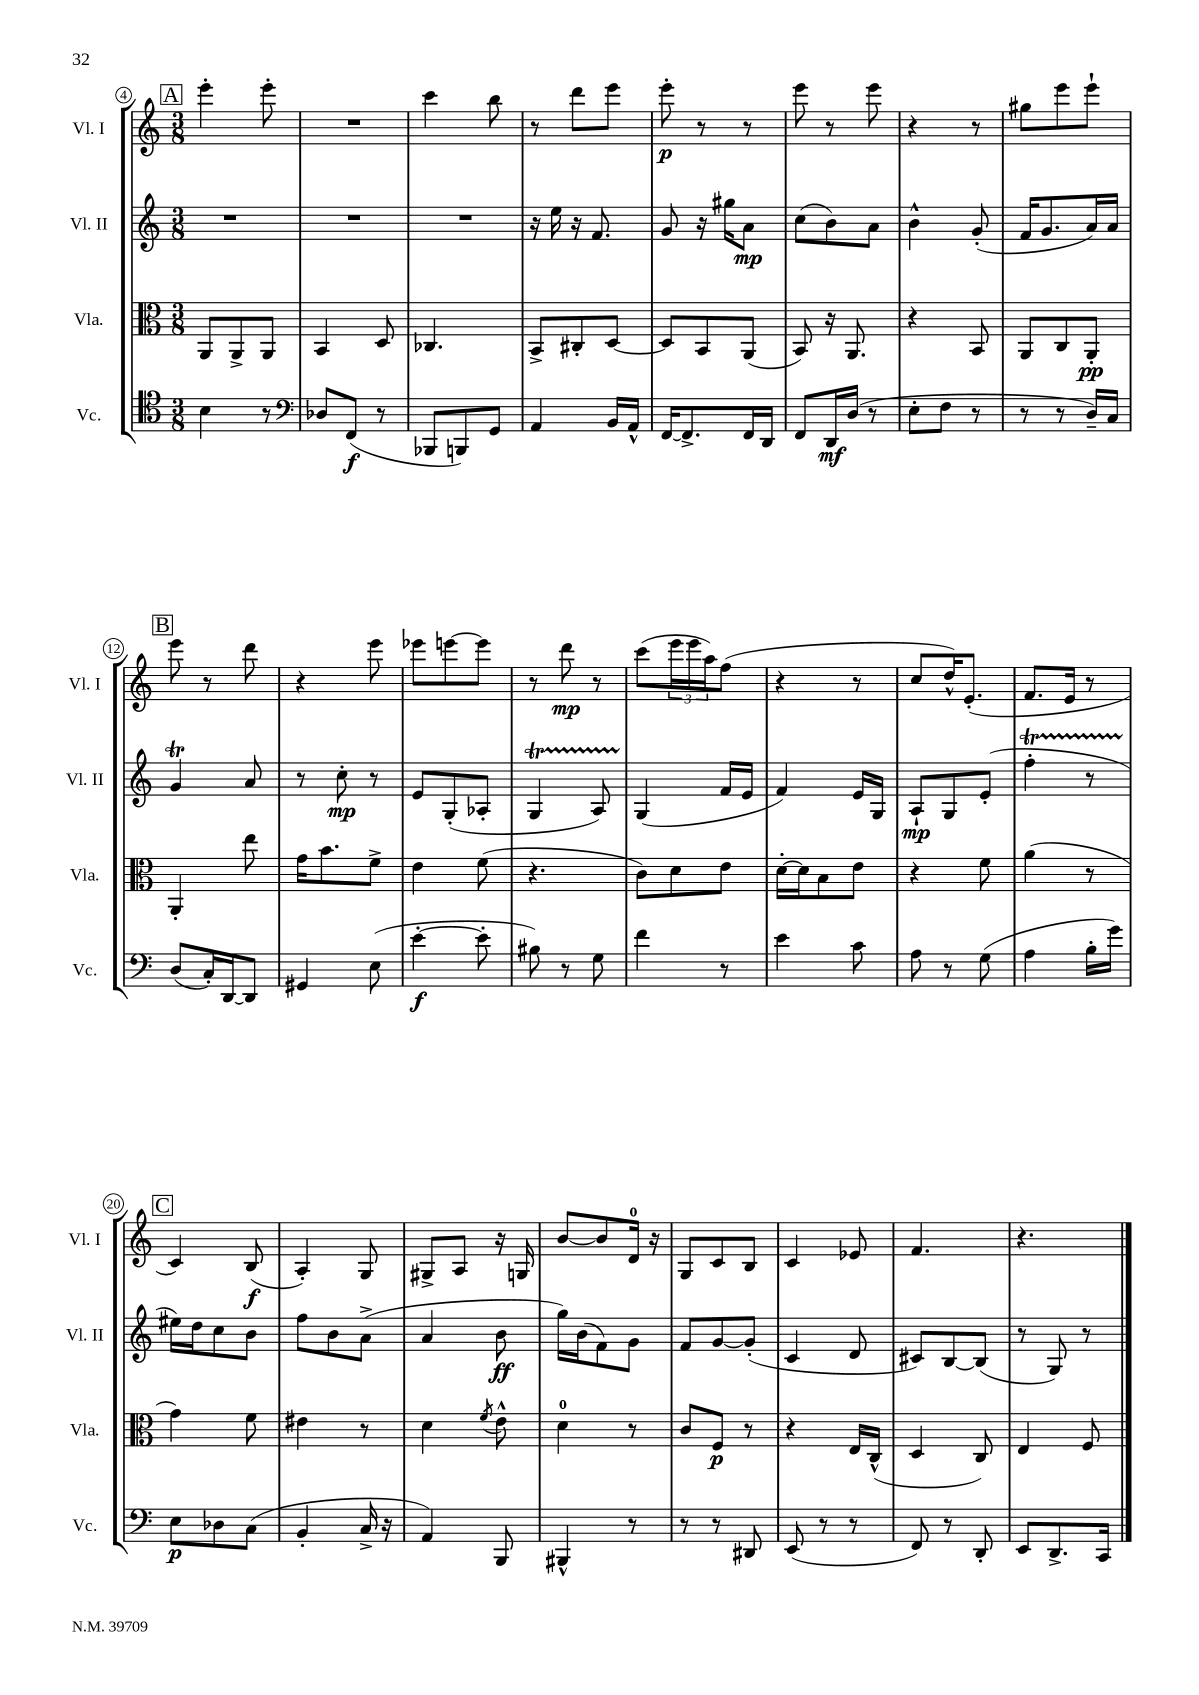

**kern	**kern	**kern	**kern
*staff4	*staff3	*staff2	*staff1
*clefC4	*clefC3	*clefG2	*clefG2
*k[]	*k[]	*k[]	*k[]
*M3/8	*M3/8	*M3/8	*M3/8
4B	8AA	4.r	4eee'
.	8AA^	.	.
8r	8AA	.	8eee'
=	=	=	=
*clefF4	*	*	*
8D-	4BB	4.r	4.r
(8FF	.	.	.
8r	8D	.	.
=	=	=	=
8BBB-	4.C-	4.r	4ccc
8BBB)	.	.	.
8GG	.	.	8bb
=	=	=	=
4AA	8BB^	16r	8r
.	.	16ee	.
.	8C#'	16r	8ddd
.	.	8.f	.
16BB	[8D	.	8eee
16AA^^	.	.	.
=	=	=	=
[16FF	8D]	8g	8eee'
8.FF^]	.	.	.
.	8BB	16r	8r
.	.	16gg#	.
16FF	(8AA	8a	8r
16DD	.	.	.
=	=	=	=
8FF	8BB)	(8cc	8eee
16DD	16r	8b)	8r
(16D	8.AA	.	.
8r	.	8a	8eee
=	=	=	=
8E'	4r	4b^^	4r
8F	.	.	.
8r	8BB	(8g'	8r
=	=	=	=
8r	8AA	16f	8gg#
.	.	8.g	.
8r	8C	.	8eee
16D~)	8AA'	16a)	8eee`
16C	.	16a	.
=	=	=	=
(8D	4AA'	4g	8eee
16C')	.	.	8r
[16DD	.	.	.
8DD]	8ee	8a	8ddd
=	=	=	=
4GG#	16g	8r	4r
.	8.b	.	.
.	.	8cc'	.
(8E	8f^	8r	8eee
=	=	=	=
[4e'	4e	8e	8eee-
.	.	(8G'	[8eee
8e']	(8f	8A-'	8eee]
=	=	=	=
8B#)	4.r	4G	8r
8r	.	.	8ddd
8G	.	8A)	8r
=	=	=	=
4f	8c)	(4G	(8ccc
.	8d	.	24eee
.	.	.	24eee
.	.	.	24aa)
8r	8e	16f	(8ff
.	.	16e	.
=	=	=	=
4e	[16d'	4f)	4r
.	16d]	.	.
.	8B	.	.
8c	8e	16e	8r
.	.	16G	.
=	=	=	=
8A	4r	8A`	8cc
8r	.	8G	16dd^^)
.	.	.	(8.e'
(8G	8f	(8e'	.
=	=	=	=
4A	(4a	4ff'	8.f
.	.	.	16e
16B'	8r	8r	8r
16g)	.	.	.
=	=	=	=
8E	4g)	16ee#)	4c)
.	.	16dd	.
8D-	.	8cc	.
(8C	8f	8b	(8B
=	=	=	=
4BB'	4e#	8ff	4A')
.	.	8b	.
16C^	8r	(8a^	8G
16r	.	.	.
=	=	=	=
4AA)	4d	4a	8G#^
.	.	.	8A
.	8qf	.	.
8BBB	8e^^	8b	16r
.	.	.	16G
=	=	=	=
4BBB#^^	4d	16gg)	[8b
.	.	(16b	.
.	.	8f)	8b]
8r	8r	8g	16d
.	.	.	16r
=	=	=	=
8r	8c	8f	8G
8r	8F	[8g	8c
8DD#	8r	(8g']	8B
=	=	=	=
(8EE	4r	4c	4c
8r	.	.	.
8r	16E	8d	8e-
.	(16C^^	.	.
=	=	=	=
8FF)	4D	8c#)	4.f
8r	.	[8B	.
8DD'	8C)	(8B]	.
=	=	=	=
8EE	4E	8r	4.r
8.DD^	.	8G)	.
.	8F	8r	.
16CC	.	.	.
==	==	==	==
*-	*-	*-	*-
